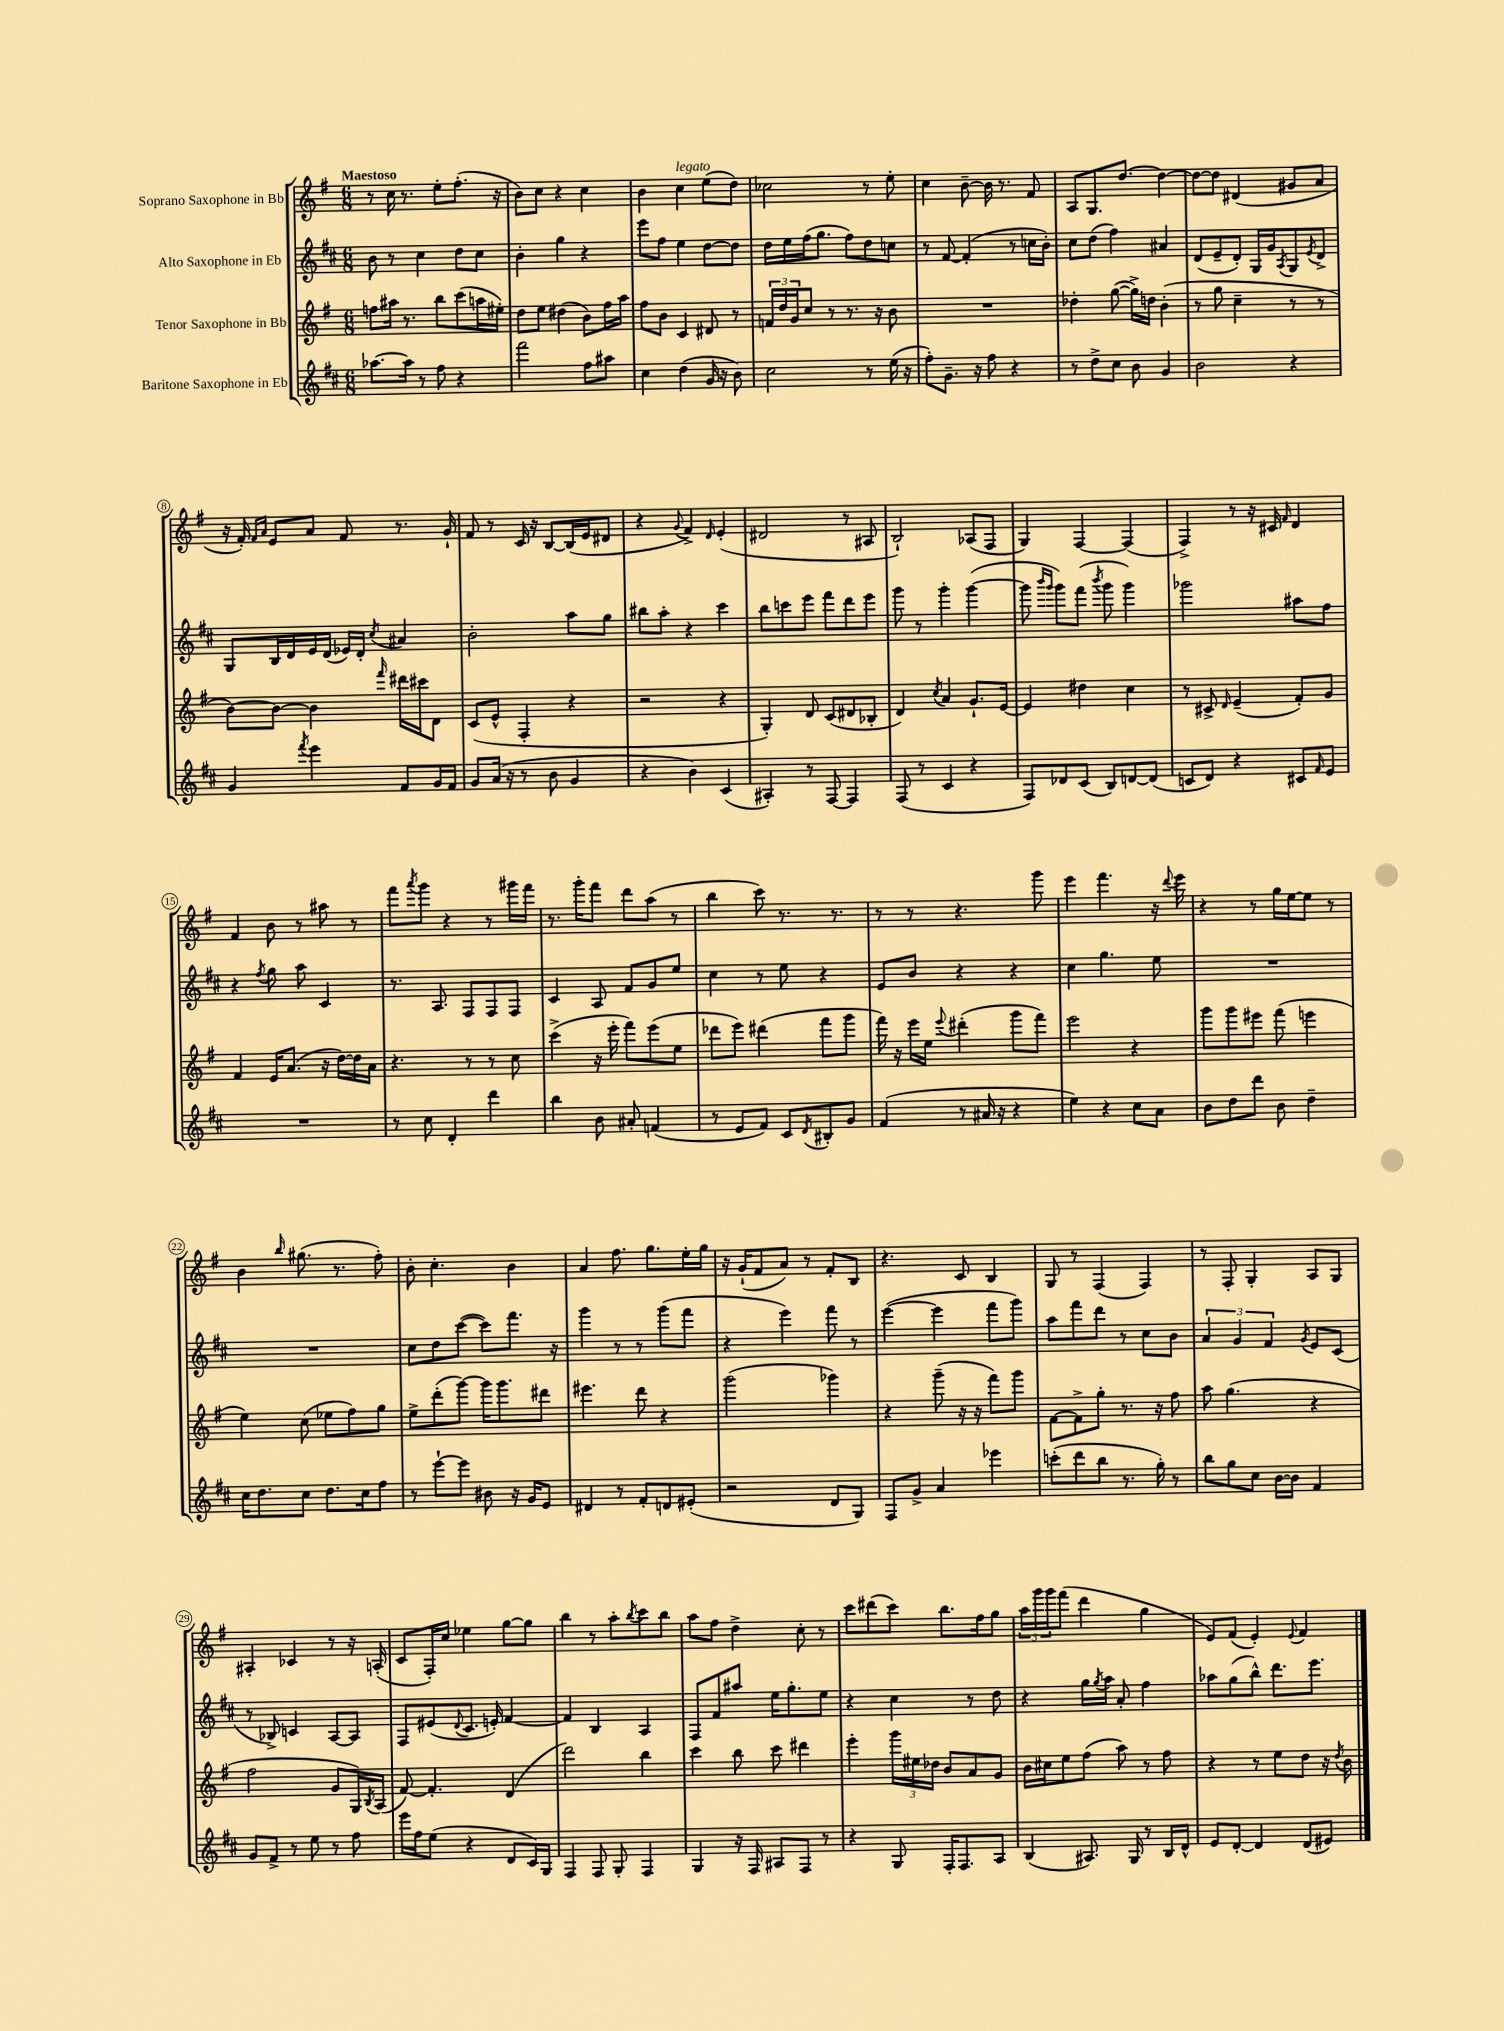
<<
\new StaffGroup <<
\new Staff = "s0" \with { instrumentName = "Soprano Saxophone in Bb" } {
    \clef treble \key g \major \numericTimeSignature \time 6/8 \tempo "Maestoso"
    r8 c''16 r8. e''8-. fis''8.-.( r16 |
    b'8) c''8 r4 c''4 |
    b'4 c''4^\markup { \italic "legato" } e''8( d''8) |
    ces''2 r8 e''8-. |
    c''4 b'8~-- b'16 r8. fis'8 |
    a8 g8. d''8.~ d''4~ |
    d''8~ d''8 dis'4( gis'8 a'8 |
    r16 fis'16-.) \grace { fis'16 a'16 } e'8 a'8 fis'8 r8. g'16-! |
    fis'8 r8 c'16 r16 b8~ b16( e'16 dis'8 |
    r4 \appoggiatura { g'8 } fis'4->) \grace { d'16 } e'4-.( |
    dis'2 r8 ais8 |
    b2-!) aes8( fis8 |
    g4) fis4~ fis4( |
    fis4->) r8 r16 cis'16 \grace { fis'16 } d'4 |
    fis'4 b'8 r8 ais''8 r8 |
    fis'''8 \acciaccatura { a'''8 } g'''8 r4 r8 gis'''16 fis'''16 |
    r8. g'''16-. fis'''8 d'''8 a''8( r8 |
    b''4 c'''8) r8. r8. |
    r8 r8 r4. g'''8 |
    e'''4 fis'''4. r16 \appoggiatura { d'''8 } e'''16 |
    r4 r8 g''16 e''16~ e''8 r8 |
    b'4 \grace { b''16 } gis''8.( r8. fis''8-.) |
    b'8-. c''4.-. b'4 |
    a'4 fis''8. g''8. e''16-. g''16 |
    r16 g'16-!( fis'8 a'8) r8 fis'8-. b8 |
    r4. c'8 b4 |
    g8 r8 fis4( fis4) |
    r8 fis8-. g4-. a8 g8 |
    ais4-. ces'4 r8 r16 a16-.( |
    c'8 fis16-.) c''16 ees''4 g''8~ g''8 |
    b''4 r8 a''8-. \acciaccatura { b''8 } c'''8 b''8 |
    a''8 fis''8 d''4-> c''8-. r8 |
    c'''8 dis'''8( c'''8) b''8. fis''16 g''8 |
    \tuplet 3/2 { a''16 g'''16 g'''16 } fis'''8( d'''4 g''4 |
    e'8) fis'8( e'4-.) \appoggiatura { e'8 } fis'4 \bar "|." |
}
\new Staff = "s1" \with { instrumentName = "Alto Saxophone in Eb" } {
    \clef treble \key d \major \numericTimeSignature \time 6/8
    b'8 r8 cis''4 d''8 cis''8 |
    b'4-. g''4 r4 |
    e'''8 fis''8 e''4 d''8~ d''8 |
    d''16 e''16 fis''16( g''8. fis''8) d''8 c''8 |
    r8 fis'8~ fis'4-.( r8 c''16 b'16-.) |
    cis''8 d''8( fis''4) ais'4 |
    d'8( e'8-- d'8-.) g16 g'16 \acciaccatura { a8 } g8 \acciaccatura { e'8 } d'8-> |
    g8 b16 d'16 e'16 d'16( ees'16) d'16-. \acciaccatura { cis''8 } ais'4 |
    b'2-. a''8 g''8 |
    bis''8 a''8-. r4 cis'''4 |
    b''8 c'''8 e'''8 fis'''8 d'''8 e'''8 |
    g'''8 r8 g'''4-. g'''4~( |
    g'''8 \grace { b'''16 g'''16 } g'''8) fis'''8( \acciaccatura { b'''8 } g'''8 g'''4) |
    ges'''2 ais''8 fis''8 |
    r4 \acciaccatura { fis''8 } g''8 a''8 cis'4 |
    r8. a8. fis8 fis8 fis8 |
    cis'4 a8 fis'8 g'8 e''8 |
    cis''4 r8 e''8 r4 |
    e'8 b'8 r4 r4 |
    cis''4 g''4. e''8 |
    R2. |
    R2. |
    cis''8 d''8 cis'''8~( cis'''8) fis'''8. r16 |
    g'''4 r8 r8 g'''8( fis'''8 |
    r4 e'''4) fis'''8 r8 |
    e'''4~( e'''4 fis'''8 g'''8) |
    a''8 fis'''8 d'''8 r8 cis''8 b'8 |
    \tuplet 3/2 { a'4 g'4 fis'4 } \acciaccatura { g'8 } e'8 cis'8( |
    r8 bes8->) c'4 a8~ a8 |
    fis8 eis'8( \appoggiatura { d'8 } cis'8. e'16-.) fis'4~ |
    fis'4 b4 a4 |
    fis8 fis'8 ais''8 e''16 g''8.-. e''8 |
    r4 cis''4 r8 d''8 |
    r4 g''16 \acciaccatura { g''8 } a''16 a'8-. fis''4 |
    aes''8 g''8( b''8-^) d'''8. e'''8. \bar "|." |
}
\new Staff = "s2" \with { instrumentName = "Tenor Saxophone in Bb" } {
    \clef treble \key g \major \numericTimeSignature \time 6/8
    f''8 ais''16 r8. b''8 c'''8( a''16 eis''16-.) |
    d''8 e''8 dis''4( b'8) fis''16 a''16 |
    fis''8 b'8 c'4 dis'8 r8 |
    \tuplet 3/2 { f'16 d''16 g'16 } c''8 r8 r8. r16 b'8 |
    R2. |
    des''4-. g''8~( g''16->) d''16 b'4-.( |
    r8 g''8 c''4-- r8 r8 |
    b'8~) b'8~ b'4 \grace { fis'''16 } dis'''16 cis'''16 d'8 |
    c'8( e'8-^ fis4-. r4 |
    r2 r4 |
    g4-.) d'8 c'8( dis'8 bes8-. |
    d'4) \acciaccatura { c''8 } a'4 g'8.-! e'16~ |
    e'4 dis''4 c''4 |
    r8 cis'8-> \grace { d'16 } e'4--( fis'8-.) g'8 |
    fis'4 e'16 a'8.( r16 d''16~) d''16 a'16 |
    r4. r8 r8 c''8 |
    c'''4->( r16 e'''16-. fis'''8) e'''8( e''8 |
    des'''8 e'''8) dis'''4( fis'''8 g'''8 |
    fis'''16) r16 e'''16 e''16 \appoggiatura { e'''8 } dis'''4-.( g'''8 fis'''8) |
    e'''2 r4 |
    g'''8 g'''8 eis'''8 fis'''8( e'''4 |
    e''4) c''8( ees''8 fis''8) g''8 |
    e''8-> d'''8-.( g'''8~) g'''16 g'''8. dis'''8 |
    eis'''4. d'''8 r4 |
    g'''2( ges'''4) |
    r4 g'''8--( r16 r16 fis'''8) g'''8 |
    fis'8~ fis'8-> g''8-. r8. r16 fis''8 |
    a''8 g''4.( r4 |
    fis''2 g'8 g16) \acciaccatura { b8 } a16( |
    fis'8~) fis'4.-. d'4( |
    d'''2) b''4 |
    c'''4 b''8 c'''8 dis'''4 |
    e'''4-. \tuplet 3/2 { g'''16 eis''16 des''16 } b'8 a'8 g'8 |
    b'16 cis''16 e''8 fis''8( a''8) r8 fis''8 |
    r4 r8 e''8 d''8 r16 \acciaccatura { d''8 } b'16 \bar "|." |
}
\new Staff = "s3" \with { instrumentName = "Baritone Saxophone in Eb" } {
    \clef treble \key d \major \numericTimeSignature \time 6/8
    aes''8.~ aes''16 r8 fis''8 r4 |
    fis'''2 fis''8 ais''8 |
    cis''4 d''4( g'16 r16 b'8) |
    cis''2 r8 e''16( r16 |
    fis''8-.) g'8.-- r16 fis''8 r4 |
    r8 d''8-> cis''8 b'8 g'4 |
    b'2 r4 |
    g'4 \acciaccatura { fis'''8 } e'''4 fis'8 g'16 fis'16 |
    g'8 a'16( r16 r8 b'8 g'4 |
    r4 b'4) cis'4( |
    ais4-.) r8 fis8~ fis4 |
    fis8( r8 cis'4 r4 |
    fis8) des'8 cis'8( b8) d'8~ d'8( |
    c'8 d'8) r4 cis'8 \grace { fis'16 } e'8 |
    R2. |
    r8 cis''8 d'4-. d'''4 |
    b''4 b'8 ais'8-. f'4( |
    r8 e'8 fis'8) cis'8 \acciaccatura { d'8 } bis8-. g'8 |
    fis'4( r8 ais'16 r16 r4 |
    e''4) r4 cis''8 a'8 |
    b'8 d''8 d'''8 b'8 d''4-- |
    cis''16 d''8. cis''8 d''8. cis''16 fis''8 |
    r8 e'''8~-! e'''8 bis'8 r16 g'16 e'8 |
    dis'4 r8 fis'8-. d'8 eis'8-.( |
    r2 d'8 g8) |
    fis8 g'8-> a'4 ees'''4 |
    c'''8-.( d'''8 b''8 r8. g''16-.) r8 |
    b''8 g''8 cis''8 b'16~ b'16 fis'4 |
    g'8 fis'8-> r8 e''8 r8 fis''8 |
    e'''16 fis''16 e''8( r4 d'8 cis'16) g16 |
    fis4 fis8 g8-. fis4 |
    g4 r16 fis16 ais8 fis8 r8 |
    r4 g8 fis16-. fis8. a8 |
    b4( ais8.) g16 r8 b16 d'16-^ |
    e'8 d'8~-. d'4 d'8( eis'8) \bar "|." |
}
>>
>>
\layout { \context { \Score \override BarNumber.stencil = #(make-stencil-circler 0.1 0.3 ly:text-interface::print) } }
